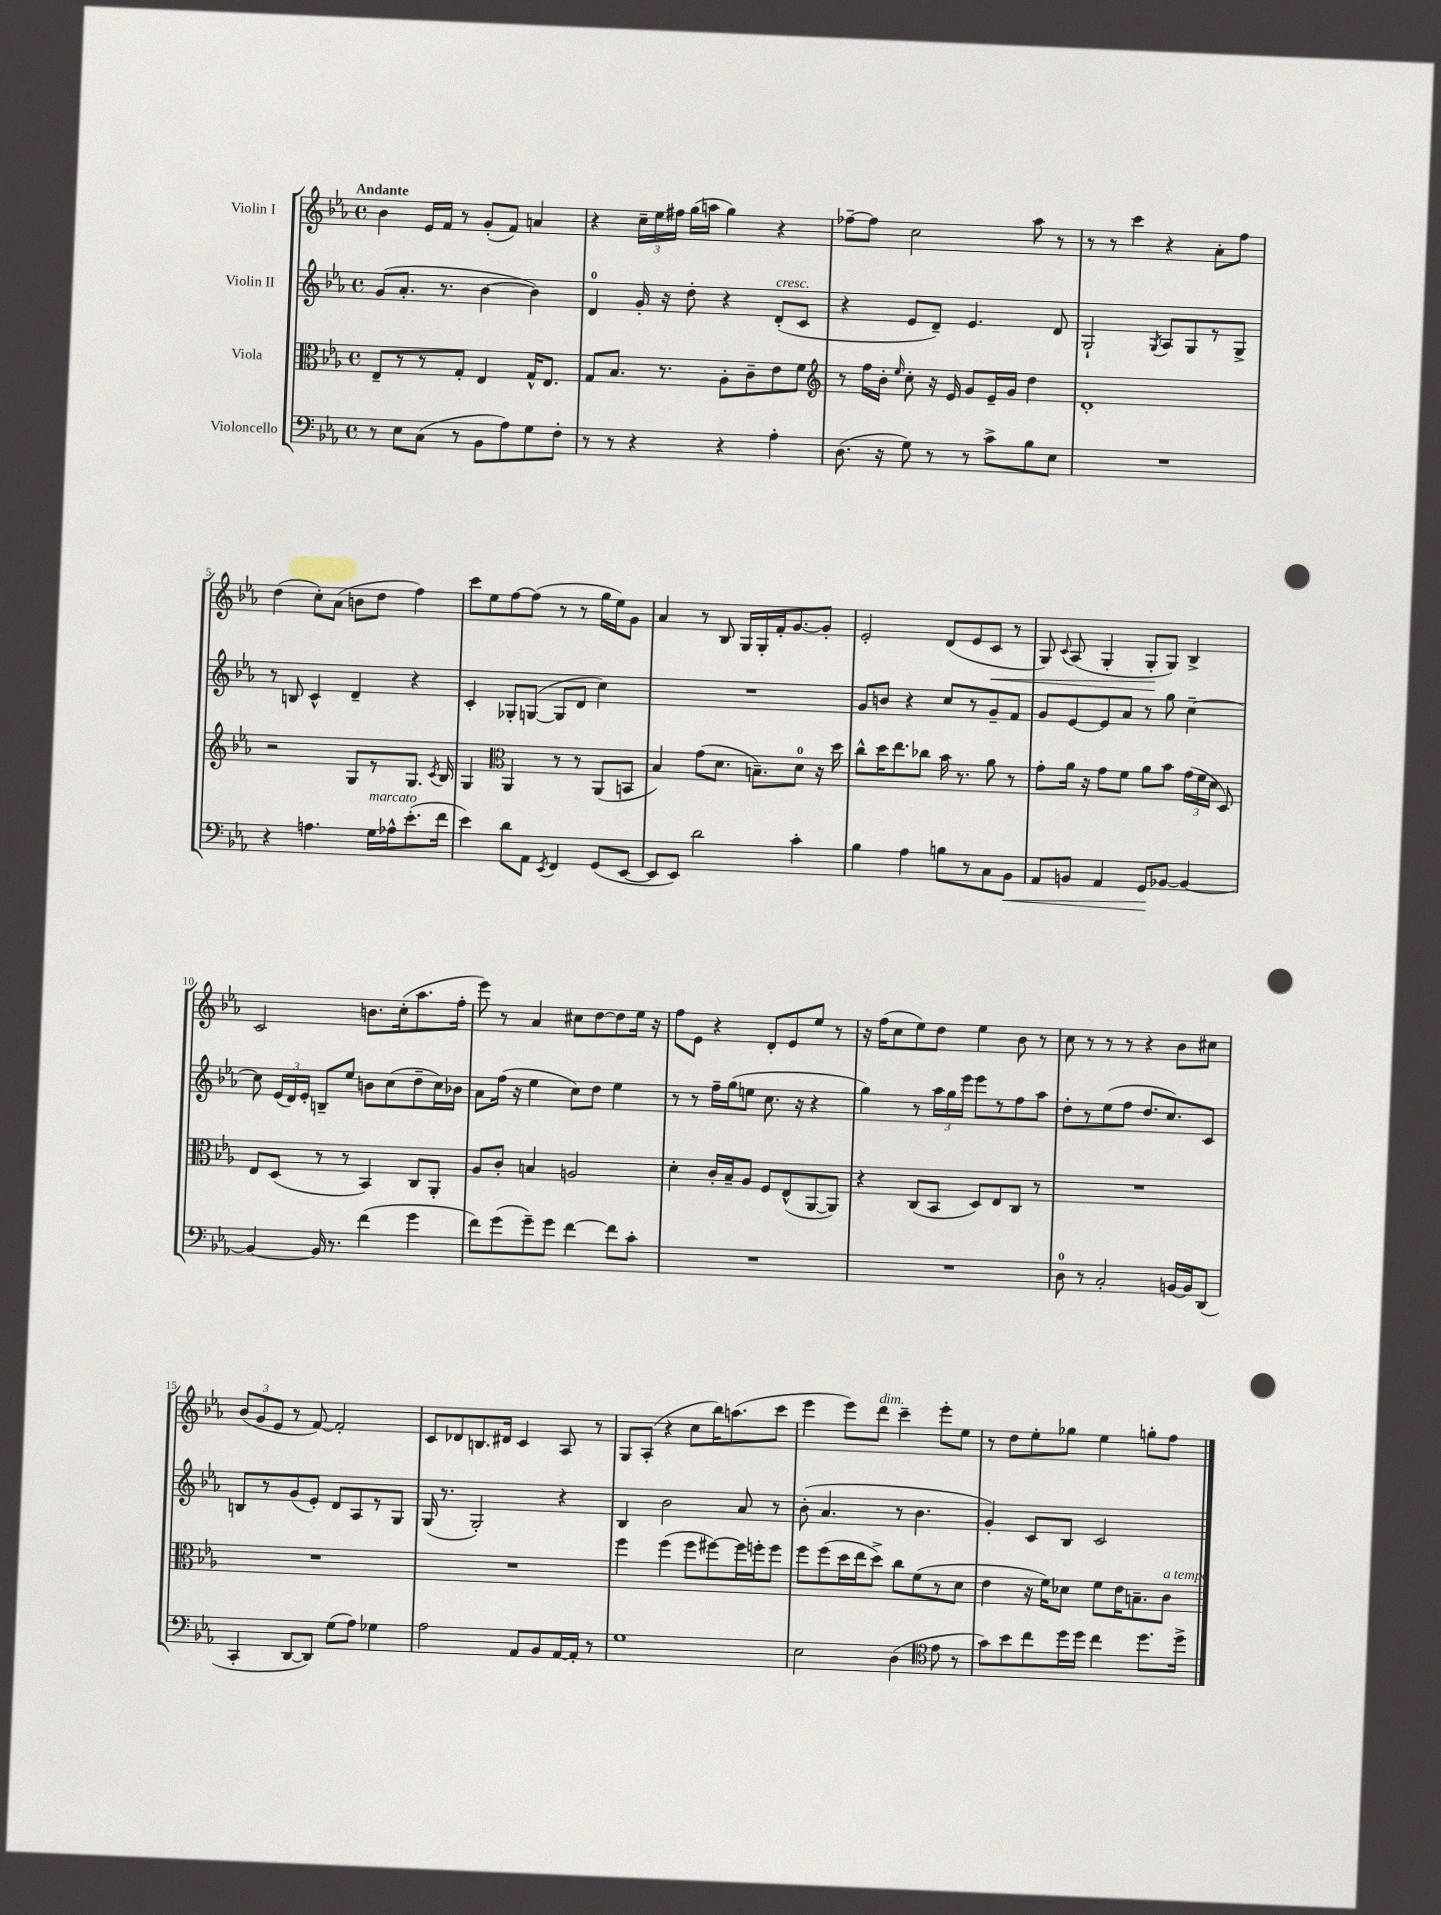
<<
\new StaffGroup <<
\new Staff = "s0" \with { instrumentName = "Violin I" } {
    \clef treble \key ees \major \defaultTimeSignature \time 4/4 \tempo "Andante"
    \autoBeamOff bes'4 ees'16[ f'16] r8 g'8[-.( f'8]) a'4 |
    r4 \tuplet 3/2 { c''16[-- ees''16 fis''16] } g''16[( a''16] g''4) r4 |
    fes''8[~-- fes''8] c''2 aes''8 r8 |
    r8 r8 c'''4 r4 aes'8[-. f''8] |
    d''4( c''8[-.) aes'8]( b'8[ d''8] f''4) |
    c'''8[ ees''8 f''8~ f''8]( r8 r8 g''16[ ees''16) g'8] |
    aes'4 r8 bes8 g16[ g16-. f'16-. g'8.~ g'8]-. |
    ees'2-. d'8[( ees'8 c'8]\< r8 |
    g8) \appoggiatura { c'8 } aes8( g4-. g8[-.\! g8]) bes4-> |
    c'2 b'8.[ c''16-.( aes''8. f''16]-. |
    ees'''8) r8 aes'4 cis''8[ d''8~ d''8 ees''16] r16 |
    f''8[ ees'8] r4 d'8[-. ees'8 ees''8] r8 |
    r16 f''16[( c''8 ees''8) d''8] ees''4 bes'8 r8 |
    c''8 r8 r8 r8 r4 bes'8[ cis''8] |
    \tuplet 3/2 { bes'8[( g'8 ees'8] } r8 f'8~) f'2-. |
    c'8[ des'8 b8. dis'16] c'4 aes8 r8 |
    g8[ aes8]-.( r4 c''8[ bes''16) a''8.( c'''8] |
    ees'''4 ees'''8[) d'''8]^\markup { \italic "dim." } c'''4-- ees'''8[-. ees''8] |
    r8 d''8[ ees''8-. ges''8] ees''4 g''8[-. f''8] \bar "|." |
}
\new Staff = "s1" \with { instrumentName = "Violin II" } {
    \clef treble \key ees \major \defaultTimeSignature \time 4/4
    \autoBeamOff g'8[( aes'8.]-. r8. bes'4~ bes'4) |
    d'4-0 g'16-. r16 d''8-. r4 d'8[-.^\markup { \italic "cresc." }( c'8] |
    r4 ees'8[ d'8]--) ees'4. d'8 |
    g2-! \acciaccatura { g8 } aes8[ g8 r8 g8]-> |
    r8 b8 c'4-^ d'4-- r4 |
    c'4-. ges8[-. g8]~( g8[ d'8] c''4) |
    R1 |
    g'8[ b'8] r4 c''8[ r8 g'8-- f'8] |
    g'8[ ees'8~ ees'8 aes'8] r8 g''8 c''4~-- |
    c''8 \tuplet 3/2 { ees'16[( d'16) ees'16]-. } b8[-- ees''8] b'8[ c''8( d''8-- c''16) bes'16] |
    aes'8[ f''16]( r16 ees''4 c''8[) d''8] ees''4 |
    r8 r8 f''16[-- g''16( e''8] c''8. r16 r4 |
    g''4) r8 \tuplet 3/2 { aes''16[ g''16 ees'''16] } ees'''8[ r8 f''8 aes''8] |
    d''8[-. r8 ees''8( f''8] d''8.[ c''8.) c'8] |
    b8[ r8 g'8( ees'8]-.) d'8[ aes8 r8 g8] |
    g16( r8. g2-.) r4 |
    bes4 bes'2 aes'8 r8 |
    bes'8-.( aes'4. r8 bes'4. |
    g'4-.) c'8[ bes8] c'2 \bar "|." |
}
\new Staff = "s2" \with { instrumentName = "Viola" } {
    \clef alto \key ees \major \defaultTimeSignature \time 4/4
    \autoBeamOff ees8[-- r8 r8 g8]-. ees4 g16[-^ ees8.] |
    g8[ bes8.] r8. aes8[-. c'8-- ees'8 f'8] |
    \clef treble r8 f''16[ bes'16]-. \grace { ees''16 } c''8-. r16 ees'16 g'8[ ees'16-- g'16] d''4 |
    d'1-. |
    r2 g8[ r8 g8.] \acciaccatura { c'8 } bes16 |
    g4 \clef alto aes,4 r8 r8 aes,8[( b,8] |
    bes4) g'8[( d'8.] b8.[--) d'8]-0 r16 d''16 |
    c''8[-^ d''16 ees''8. ces''8] bes'16 r8. aes'8 r8 |
    g'8[-. aes'16] r16 g'8[ f'8] aes'8[ bes'8] \tuplet 3/2 { g'16[( f'16 d'16] } d8) |
    ees8[ d8]( r8 r8 bes,4) c8[ aes,8]-. |
    aes8[ c'8]-. b4 a2 |
    d'4-. c'16[-. bes16-- aes8] f8[ ees8-^( aes,8~ aes,8]) |
    r4 c8[( bes,8] d8[) ees8 c8] r8 |
    R1 |
    R1 |
    R1 |
    f''4 f''4( f''8[ fis''8~) fis''16 f''16-. f''8] |
    f''8[ f''8( d''16 ees''16 d''8]->) c''8[ f'8( r8 d'8] |
    ees'4 r16 f'16[) des'8] f'8[ ees'16 b8.-- c'8]^\markup { \italic "a tempo" } \bar "|." |
}
\new Staff = "s3" \with { instrumentName = "Violoncello" } {
    \clef bass \key ees \major \defaultTimeSignature \time 4/4
    \autoBeamOff r8 ees8[ c8]( r8 bes,8[ aes8) g8 f8]-. |
    r8 r8 r4 r4 aes4-. |
    d8.( r16 g8) r8 r8 c'8[-> bes8 ees8] |
    R1 |
    r4 a4. g16[^\markup { \italic "marcato" } aes16-^ ees'8.-.( f'16] |
    ees'4) d'8[ aes,8] \acciaccatura { ees,8 } f,4 g,8[( ees,8]~ |
    ees,8[ ees,8]) d'2 c'4-. |
    bes4 aes4 b8[ r8 c8 bes,8]\< |
    aes,8[ b,8] aes,4 g,8[\! bes,8]~ bes,4~ |
    bes,4~ bes,16 r8. f'4( g'4 |
    f'8[) g'8( g'8--) g'8] f'4~ f'8[ c'8]-. |
    R1 |
    R1 |
    d8-0 r8 c2-. b,16[~ b,16 d,8]( |
    c,4-. d,8[~ d,8]) g8[( aes8]) ges4 |
    aes2 aes,8[ bes,8 aes,16~ aes,16]-. r8 |
    g1 |
    ees2 d4( \clef tenor ees'8 r8 |
    g'8[) bes'8 c''8 d''16 d''16] c''4 d''8.[ d''16]-> \bar "|." |
}
>>
>>
